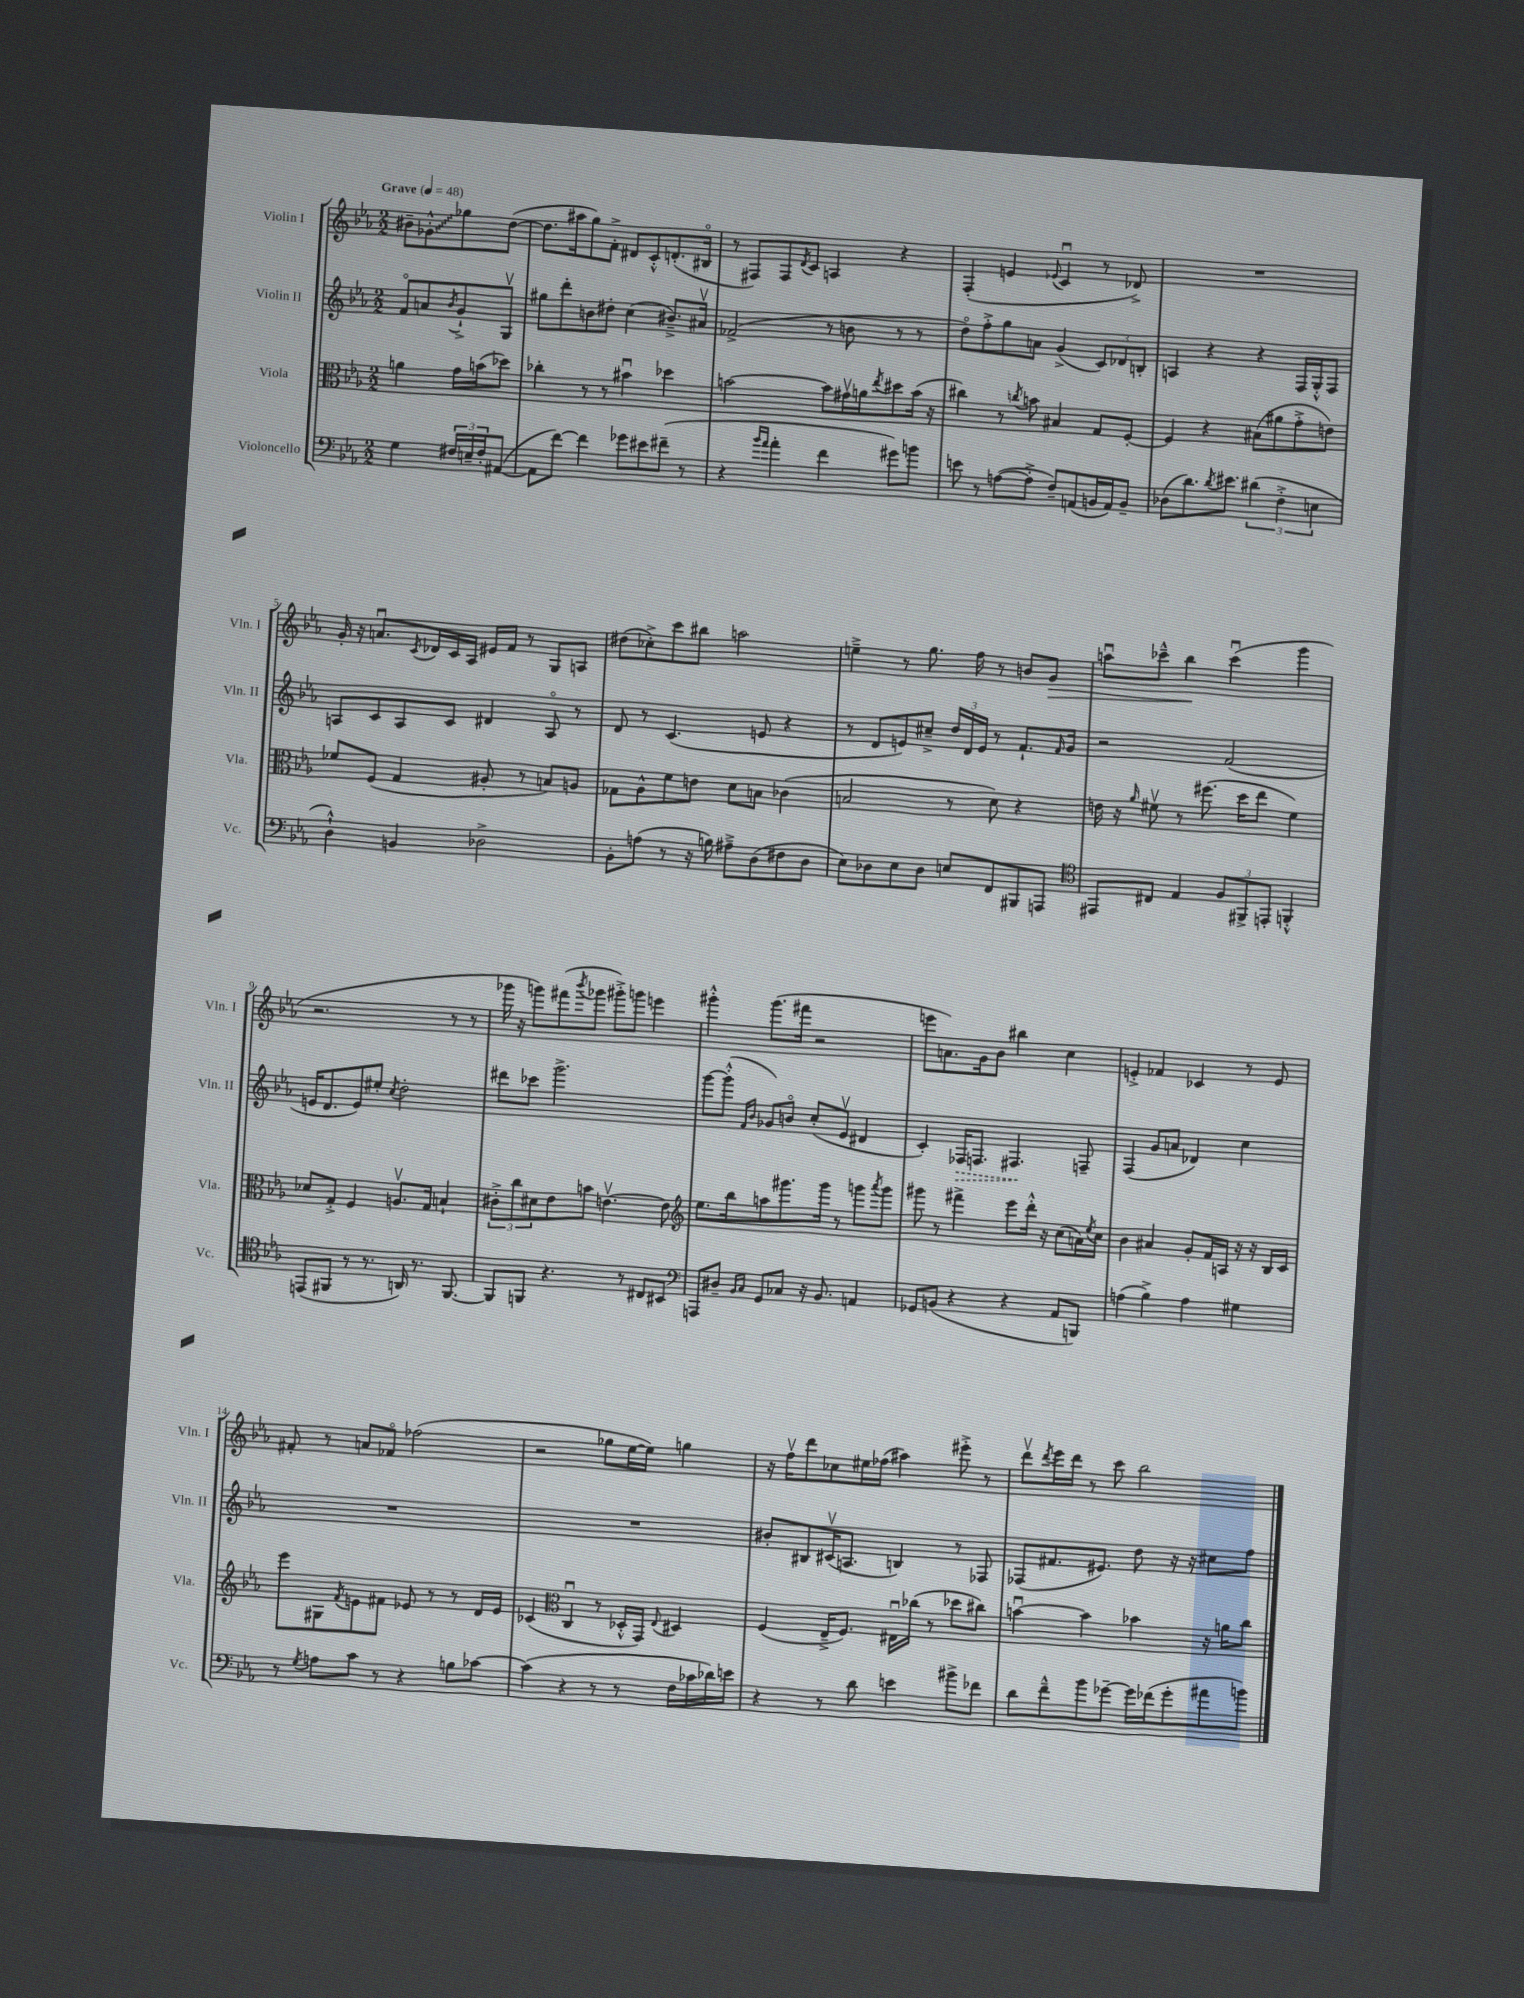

**kern	**kern	**kern	**kern
*staff4	*staff3	*staff2	*staff1
*clefF4	*clefC3	*clefG2	*clefG2
*k[b-e-a-]	*k[b-e-a-]	*k[b-e-a-]	*k[b-e-a-]
*M2/2	*M2/2	*M2/2	*M2/2
*MM48	*MM48	*MM48	*MM48
4G	4a	8fo	8b#~
.	.	8a	8g-'^^
.	.	8qb-	.
24F#	16g	8g`^	8gg-
24E~	.	.	.
.	(16b	.	.
24F#'	.	.	.
([8AA#	8dd-)	8Gv	([8dd
=	=	=	=
8AA#]	4cc-'	8gg#	8.dd]
[8f)	.	8ddd'	.
.	.	.	16aa#
4f]	8r	8b	8gg)
.	8r	8dd#'	8f'^
8g-	4b#u	(4cc	8d#
8e#	.	.	8c'^^
(8f#~	4dd-	8.b#~^)	(8.d'
8r	.	.	.
.	.	16a#v	16B#o
=	=	=	=
4r	[2b	(2f-^	8r
.	.	.	8F#)
16qqb-	.	.	.
16qqa-	.	.	.
4a-'	.	.	8F#
.	.	.	8qd
.	.	.	8c
4f	8b]	8r	4A
.	16g#v	8b	.
.	16a	.	.
.	8qee-	.	.
8g#)	8dd#	8r	4r
8b	(16b	8r	.
.	16r	.	.
=	=	=	=
8e	4cc#)	8ddo)	(4F'
8r	.	8ff'^	.
([8A	8r	8gg	4e
.	8qcc	.	.
8A'^]	8b	8a	.
.	.	.	8qqe-
8F~)	4B#	(4g^	4cu
(8AA	.	.	.
16BB	8G	12c)	8r
16AA)	.	.	.
.	.	12d-	.
8BB~	[8F'	.	8d-^)
.	.	12B'	.
=	=	=	=
(8D-	4F]	4A	1r
8.d)	.	.	.
.	4r	4r	.
8qd	.	.	.
8.e#	.	.	.
(6d#	(8B#	4r	.
.	8a#	.	.
6F'^	.	.	.
.	8g'^	16F	.
.	.	16G'^^	.
6E	.	.	.
.	8e)	8F	.
=	=	=	=
4D`^^)	8f-	8A	16g'
.	.	.	16r
.	(8F	8c	8.au
4BB	4G	8A	.
.	.	.	8qc
.	.	.	16d-
.	.	8c	16c
.	.	.	16A-
2D-^	8A#'	4d#	16e#
.	.	.	16f
.	8r	.	8r
.	8B)	8Ao	8G
.	8A	8r	8A
=	=	=	=
8BB-'	8G-	8d	(8dd#
(8A	8A-^^	8r	8cc-'^)
8r	8f	(4.c	8ccc
16r	8e	.	8bb#
16B)	.	.	.
8A#~^	8d	.	2aa
(8D	8B	8e	.
8F#	(4c-	4r	.
8D	.	.	.
=	=	=	=
8E-)	2B	8r	4ee~^
8D-	.	8d	.
8E-	.	8e)	8r
8D-	.	8cc#~^	8.gg
8E	8r	24dd	.
.	.	24d	.
.	.	.	16ff
.	.	24e	.
8FF	8d)	8r	8r
8BBB#	4r	8.f`	8b
8AAA	.	.	8g
.	.	16qqf	.
.	.	16g	.
=	=	=	=
*clefC4	*	*	*
8EE#	16e	2r	8aau
.	16r	.	.
.	16qqa-	.	.
8C#	8f#v	.	8ccc-~^^
4E-	8r	.	4bb-
.	(8.ff#	.	.
12F	.	(2f	(4ccc-u
.	16dd	.	.
12FF#^	.	.	.
.	8ee-	.	.
12EE'	.	.	.
4FF'^^	4f#)	.	4ggg
=	=	=	=
(8EE	8d-	16e	2.r
.	.	8.d	.
8FF#	8G'^	.	.
8r	4F	8e)	.
8.r	.	8ee#'	.
.	.	8qcc	.
.	8.Av	2dd'	.
16AA)	.	.	.
8.r	.	.	.
.	16G	.	.
.	4B`	.	8r
[8.FF#	.	.	.
.	.	.	8r
=	=	=	=
8FF#]	12c#'^	8ddd#	16ggg-
.	.	.	16r
.	12cc	.	.
8FF	.	8ccc-	8ggg)
.	12d#	.	.
4.r	8e-	2.ggg^	(8fff#
.	.	.	8qbbb-
.	8b	.	8ggg-
.	[4.ev	.	8ggg#'^)
8r	.	.	8ggg
8C#	.	.	4eee
8BB#	8e]	.	.
=	=	=	=
*clefF4	*clefG2	*	*
8AAA	8.ee-	[8ggg	4ggg#'^^
8D#~	.	(8ggg'^^]	.
.	16bb-	.	.
16qqBB-	.	16qqf	.
16qqC	.	16qqb-	.
8GG	8aa	8g-)	(8.ggg#
8C-	8.ggg#	8bo	.
.	.	.	16fff#
16r	.	(8cc'	2r
8.BB-	16ggg#	.	.
.	8r	8e-v	.
4AA	8ggg	4d#	.
.	8qaaa-	.	.
.	8ggg	.	.
=	=	=	=
8GG-	8ggg#	4c')	8eee
(8BB	8r	.	8.a)
4r	4fff#^	16F-	.
.	.	8.F	16g
.	.	.	8b-
4r	8eee-	4.F#	4bb#
.	16ddd'^^	.	.
.	16r	.	.
8AA-	(8cc	.	4cc
8BBB)	16a)	8F~	.
.	8qee-	.	.
.	16cc	.	.
=	=	=	=
(4A	4b-	(4F	4e'^
4B-^)	4a#	8g	4f-
.	.	8a	.
4A	8g'	4d-)	4c-
.	16f	.	.
.	16A	.	.
4G#	16r	4cc	8r
.	16r	.	.
.	16B-	.	8e
.	16c	.	.
=	=	=	=
8r	8eee-	1r	8f#'
8qG	.	.	.
8A	8G#	.	8r
.	8qf	.	.
8c	8e	.	8a
8r	8f#	.	8f-o
4r	8e-	.	(2ff-
.	8r	.	.
8B	8r	.	.
[8c-	16d	.	.
.	16e-	.	.
=	=	=	=
(4c-]	(4c-	1r	2r
*	*clefC3	*	*
4r	4Cu	.	.
8r	8r	.	8gg-
8r	16D-'^^	.	[16ee-
.	16GG)	.	16ee-])
.	8qqE-	.	.
16F	4D#	.	4gg
16c-	.	.	.
16d-)	.	.	.
16e	.	.	.
=	=	=	=
4r	(4F	8b#'	16r
.	.	.	16ffv
.	.	8B#	8ddd
8r	16E-~^	(16c#v	8cc-
.	8.F)	8.A	.
8d	.	.	16ee#
.	.	.	(16ff-
4e	16E#u	4B)	4aa#)
.	(16cc-	.	.
.	8r	.	.
8b#^	8dd-	8r	8eee#'^
8f-	8cc#)	8F-	8r
=	=	=	=
8d	[4bu	(8F-	8dddv
.	.	.	8qddd
8f~^^	.	8.f#	16eee-
.	.	.	16ddd
8b-	4b]	.	8r
.	.	8.e#)	.
[8g-~	.	.	8ccc
16g-]	4b-	8dd	2bb-
(16f-	.	.	.
8g-'	.	16r	.
.	.	16r	.
8a#	16r	8cc#	.
.	16a	.	.
8b)	8cc	8ff	.
==	==	==	==
*-	*-	*-	*-
